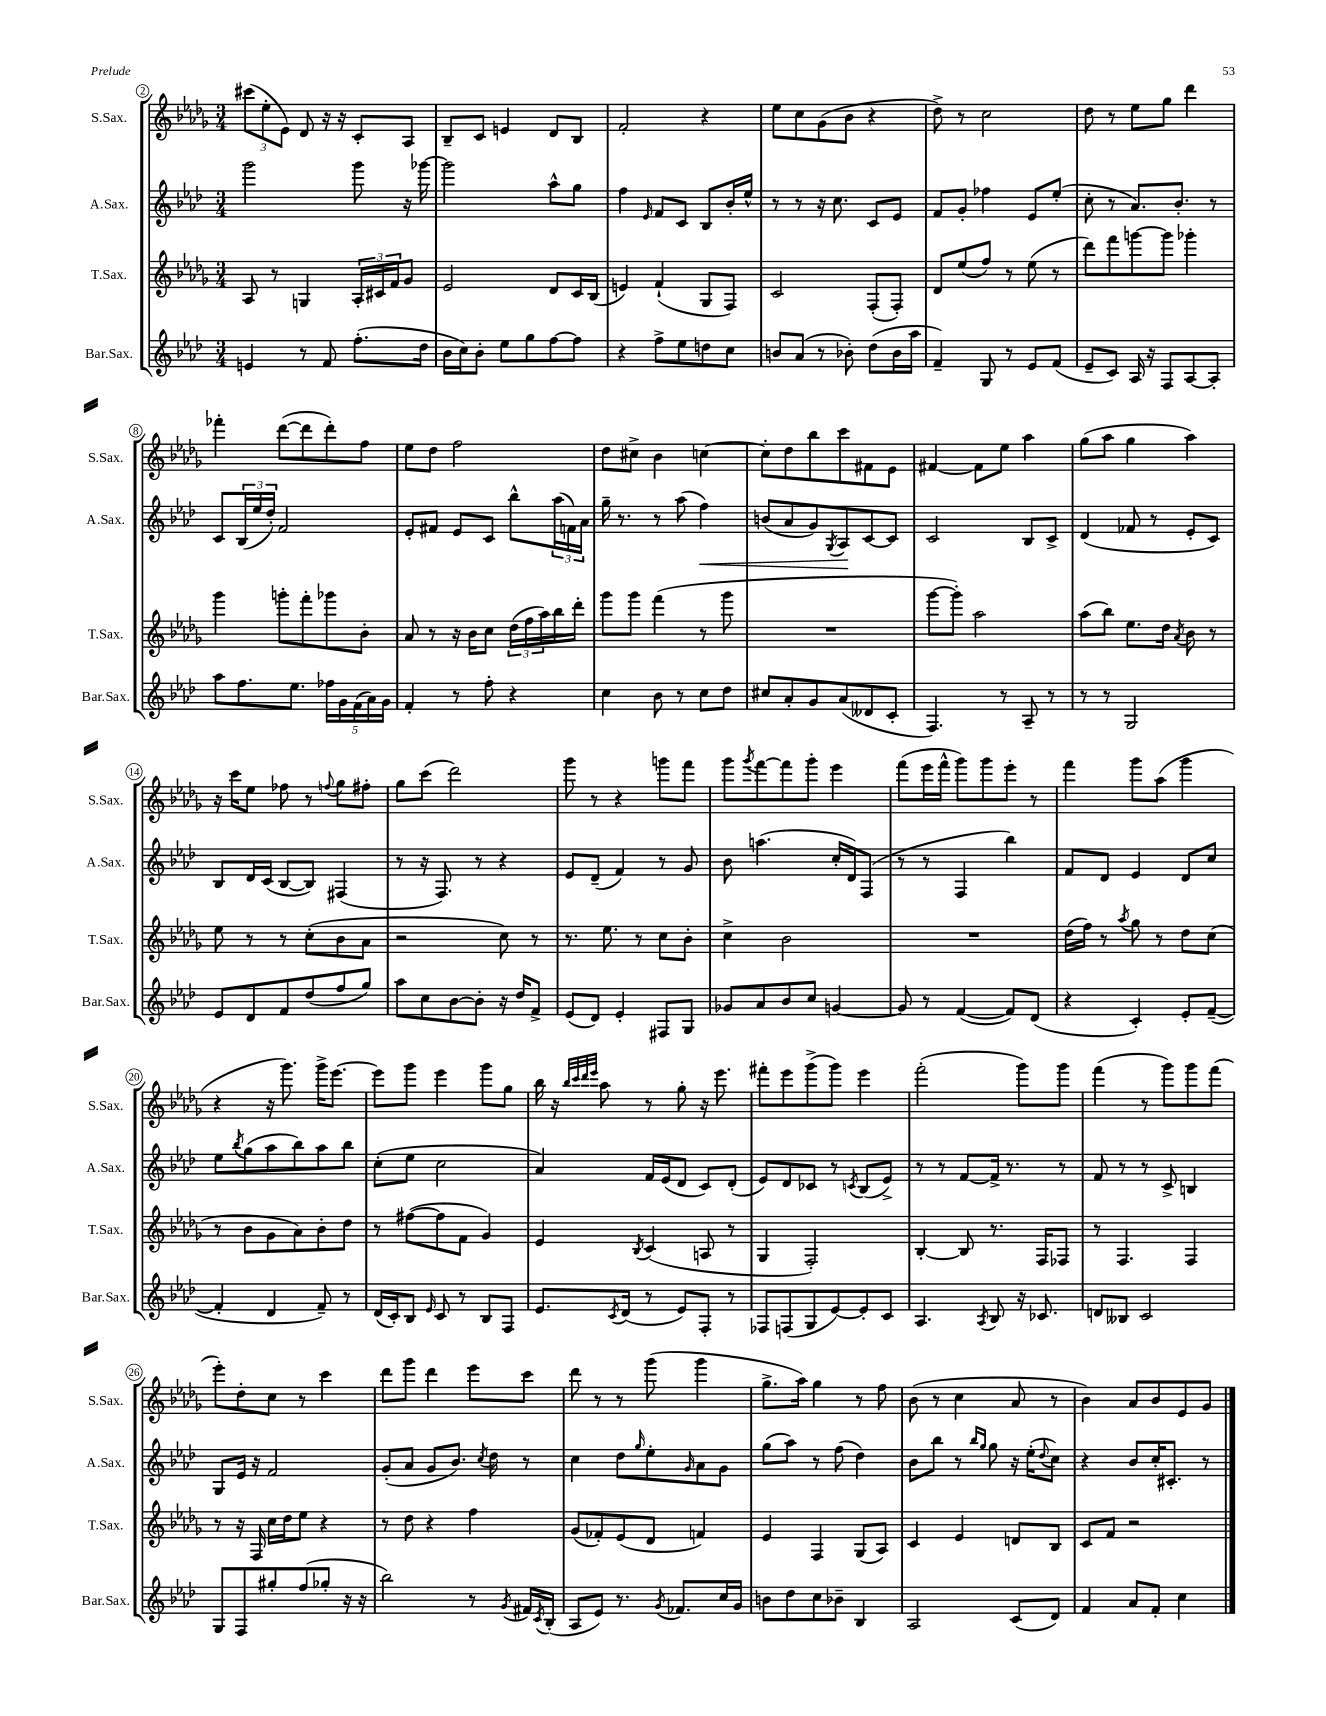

**kern	**kern	**kern	**dynam	**kern
*part4	*part3	*part2	*part2	*part1
*staff4	*staff3	*staff2	*staff2	*staff1
*I"Bar.Sax.	*I"T.Sax.	*I"A.Sax.	*	*I"S.Sax.
*I'Bar.Sax.	*I'T.Sax.	*I'A.Sax.	*	*I'S.Sax.
*clefG2	*clefG2	*clefG2	*	*clefG2
*k[b-e-a-d-]	*k[b-e-a-d-g-]	*k[b-e-a-d-]	*	*k[b-e-a-d-g-]
*M3/4	*M3/4	*M3/4	*	*M3/4
=2	=2	=2	=2	=2
4en/	8A-/	2ggg\	.	(12ccc#X\L
.	.	.	.	12ee-'\
.	8r	.	.	.
.	.	.	.	12e-\J)
8r	4Gn/	.	.	8d-/
8f/	.	.	.	16r
.	.	.	.	16r
(8.ff'\L	24A-'/LL	8ggg\	.	8c'/L
.	24c#X/	.	.	.
.	24f/J	.	.	.
.	8g-/J	16r	.	8A-/J
16dd-\Jk	.	[16ggg-X\	.	.
=3	=3	=3	=3	=3
16b-\LL	2e-/	2ggg-\]	.	8B-~/L
16cc\J)	.	.	.	.
8b-'\J	.	.	.	8c/J
8ee-\L	.	.	.	4en/
8gg\	.	.	.	.
[8ff\	8d-/L	8aa-^^\L	.	8d-/L
8ff\J]	16c/L	8gg\J	.	8B-/J
.	(16B-/JJ	.	.	.
=4	=4	=4	=4	=4
4r	4en/)	4ff\	.	2f'/
.	.	16qqe-/	.	.
8ff^\L	(4f`/	8f/L	.	.
8ee-\	.	8c/J	.	.
8ddn\	8G-/L	8B-/L	.	4r
8cc\J	8F/J)	16b-'/L	.	.
.	.	16ee-^^/JJ	.	.
=5	=5	=5	=5	=5
8bn/L	2c/	8r	.	8ee-\L
(8a-/J	.	8r	.	8cc\
8r	.	16r	.	(8g-\
.	.	8.cc\	.	.
8b-X'\)	.	.	.	8b-\J
(8dd-\L	(8F'/L	8c/L	.	4r
16b-\L	8F'/J)	8e-/J	.	.
16aa-\JJ	.	.	.	.
=6	=6	=6	=6	=6
4f~/)	8d-/L	8f/L	.	8dd-^\)
.	(8ee-/	8g'/J	.	8r
8G/	8ff/J)	4ff-X\	.	2cc\
8r	8r	.	.	.
8e-/L	(8ee-\	8e-/L	.	.
(8f/J	8r	(8ee-'/J	.	.
=7	=7	=7	=7	=7
8e-~/L	8ddd-\L)	8cc'\	.	8dd-\
8c/J)	8fff\	8r	.	8r
16A-/	[8gggn\	8.a-/L)	.	8ee-\L
16r	.	.	.	.
8F/L	8ggg\J]	.	.	8gg-\J
.	.	8.b-'/J	.	.
[8A-/	4ggg-X'\	.	.	4ddd-\
8A-'/J]	.	8r	.	.
!!LO:LB:g=z
=8	=8	=8	=8	=8
8aa-\L	4ggg-\	8c/L	.	4fff-X'\
8.ff\	.	(24B-/L	.	.
.	.	24ee-/	.	.
.	.	24dd-'/JJ)	.	.
.	8gggn'\L	2f/	.	([8ddd-\L
8.ee-\J	.	.	.	.
.	8fff'\	.	.	8ddd-\]
20ff-X\LL	8ggg-X\	.	.	8ddd-'\)
20g\	.	.	.	.
(20f\	.	.	.	.
.	8b-'\J	.	.	8ff\J
20a-\)	.	.	.	.
20g\JJ	.	.	.	.
=9	=9	=9	=9	=9
4f'/	8a-/	8e-'/L	.	8ee-\L
.	8r	8f#X/J	.	8dd-\J
8r	16r	8e-/L	.	2ff\
.	16b-\KL	.	.	.
8ff'\	8cc\J	8c/J	.	.
4r	(24dd-\LL	8bb-^^\L	.	.
.	24ff\	.	.	.
.	24aa-\)	.	.	.
.	16bb-\	(24aa-\L	.	.
.	.	24fn\)	.	.
.	16ddd-'\JJ	.	.	.
.	.	24a-\JJ	.	.
=10	=10	=10	=10	=10
4cc\	8ggg-\L	16gg~\	.	8dd-\L
.	.	8.r	.	.
.	8ggg-\J	.	.	8cc#X^\J
8b-\	(4fff\	8r	.	4b-\
8r	.	(8aa-\	.	.
!	!	!	!LO:HP:b	!
8cc\L	8r	4ff\)	<	[4ccn\
8dd-\J	8ggg-\	.	.	.
=11	=11	=11	=11	=11
8cc#X/L	2.r	(8bn/L	.	8cc'\L]
8a-'/	.	8a-/	.	8dd-\
8g/	.	8g/)	.	8bb-\
.	.	8qG/	.	.
(8a-/	.	8A-/	.	8ccc\
8d--X/	.	[8c/	[	8f#X\
8c'/J	.	8c/J]	.	8e-\J
=12	=12	=12	=12	=12
4.F/)	[8ggg-\L	2c/	.	[4f#X/
.	8ggg-'\J])	.	.	.
.	2aa-\	.	.	8f#\L]
8r	.	.	.	8ee-\J
8A-~/	.	8B-/L	.	4aa-\
8r	.	8c^/J	.	.
=13	=13	=13	=13	=13
8r	(8aa-\L	(4d-/	.	(8gg-\L
8r	8bb-\J)	.	.	8aa-\J
2G/	8.ee-\L	8f-X/	.	4gg-\
.	.	8r	.	.
.	16dd-\Jk	.	.	.
.	8qa-/	.	.	.
.	8b-\	8e-'/L	.	4aa-\)
.	8r	8c/J)	.	.
!!LO:LB:g=z
=14	=14	=14	=14	=14
8e-/L	8ee-\	8B-/L	.	16r
.	.	.	.	16ccc\KL
8d-/	8r	16d-/L	.	8ee-\J
.	.	(16c/JJ	.	.
8f/	8r	[8B-/L	.	8ff-X\
(8dd-/	(8cc'\L	8B-/J])	.	8r
.	.	.	.	8qqffn/
8ff/	8b-\	(4F#X/	.	8gg-\L
8gg/J)	8a-\J	.	.	8ff#X'\J
=15	=15	=15	=15	=15
8aa-\L	2r	8r	.	8gg-\L
8cc\	.	16r	.	(8ccc\J
.	.	8.F/)	.	.
[8b-\	.	.	.	2ddd-\)
8b-'\J]	.	8r	.	.
16r	8cc\)	4r	.	.
16dd-/KL	.	.	.	.
8f^/J	8r	.	.	.
=16	=16	=16	=16	=16
(8e-/L	8.r	8e-/L	.	8ggg-\
8d-/J)	.	(8d-~/J	.	8r
.	8.ee-\	.	.	.
4e-'/	.	4f/)	.	4r
.	8r	.	.	.
8F#X/L	8cc\L	8r	.	8gggn\L
8G/J	8b-'\J	8g/	.	8fff\J
=17	=17	=17	=17	=17
8g-X/L	4cc^\	8b-\	.	8ggg-\L
.	.	.	.	8qggg-/
8a-/	.	(4.aan\	.	[8fff\
8b-/	2b-\	.	.	8fff\]
8cc/J	.	.	.	8ggg-'\J
[4gn/	.	16cc'/LL	.	4eee-\
.	.	16d-/J)	.	.
.	.	(8F/J	.	.
=18	=18	=18	=18	=18
8g/]	2.r	8r	.	(8fff\L
8r	.	8r	.	16eee-\L
.	.	.	.	16fff^^\JJ
([4f/	.	4F/	.	8ggg-\L)
.	.	.	.	8ggg-\
8f/L])	.	4bb-\)	.	8eee-'\J
(8d-/J	.	.	.	8r
=19	=19	=19	=19	=19
4r	(16dd-\LL	8f/L	.	4fff\
.	16ff\JJ)	.	.	.
.	8r	8d-/J	.	.
.	8qaa-/	.	.	.
4c'/)	8gg-\	4e-/	.	8ggg-\L
.	8r	.	.	(8aa-\J
8e-'/L	8dd-\L	8d-/L	.	4ggg-\
([8f~/J	(8cc\J	8cc/J	.	.
!!LO:LB:g=z
=20	=20	=20	=20	=20
4f'/]	8r	8ee-\L	.	4r
.	.	8qbb-/	.	.
.	8b-\L	(8gg\	.	.
4d-/	8g-\	8aa-\	.	16r
.	.	.	.	8.ggg-\)
.	8a-\)	8bb-\)	.	.
8f~/)	8b-'\	8aa-\	.	16ggg-^\KL
.	.	.	.	[8.eee-\J
8r	8dd-\J	8bb-\J	.	.
=21	=21	=21	=21	=21
(16d-/LL	8r	(8cc'\L	.	8eee-\L]
16c'/J)	.	.	.	.
8B-/J	([8ff#X\L	8ee-\J	.	8ggg-\J
16qqe-/	.	.	.	.
8c/	8ff#\]	2cc\	.	4eee-\
8r	8f\J	.	.	.
8B-/L	4g-/)	.	.	8ggg-\L
8F/J	.	.	.	8gg-\J
=22	=22	=22	=22	=22
8.e-/L	4e-/	4a-/)	.	16bb-\
.	.	.	.	16r
.	.	.	.	32qqbb-/LLL
.	.	.	.	32qqccc/
.	.	.	.	32qqddd-/
.	.	.	.	32qqeee-/JJJ
.	.	.	.	8aa-\
8qc/	.	.	.	.
(16d-/Jk	.	.	.	.
.	8qB-/	.	.	.
8r	(4c/	16f/LL	.	8r
.	.	(16e-/J	.	.
8e-/L)	.	8d-/J	.	8gg-'\
8F'/J	8An/	8c/L)	.	16r
.	.	.	.	8.eee-\
8r	8r	(8d-'/J	.	.
=23	=23	=23	=23	=23
8F-X/L	4G-/	8e-/L)	.	8fff#X'\L
(8Fn/	.	8d-/	.	8eee-\
8G/	2F'/)	8c-X/J	.	(8ggg-^\
[8e-/)	.	8r	.	8ggg-\J)
.	.	8qcn/	.	.
8e-'/]	.	(8B-/L	.	4eee-\
8c/J	.	8e-^/J)	.	.
=24	=24	=24	=24	=24
4.A-/	[4B-'/	8r	.	(2fff'\
.	.	8r	.	.
.	8B-/]	[8f/L	.	.
8qA-/	.	.	.	.
8B-/	8.r	16f^/Jk]	.	.
.	.	8.r	.	.
16r	.	.	.	8ggg-\L)
8.c-X/	16F/KL	.	.	.
.	8F-X/J	8r	.	8ggg-\J
=25	=25	=25	=25	=25
8dn/L	8r	8f/	.	(4fff\
8B--X/J	4.F/	8r	.	.
2c/	.	8r	.	8r
.	.	8c^/	.	8ggg-\L)
.	4F/	4Bn/	.	8ggg-\
.	.	.	.	(8fff\J
!!LO:LB:g=z
=26	=26	=26	=26	=26
8G/L	8r	8G/L	.	8eee-'\L)
8F/	16r	16e-/Jk	.	8dd-'\
.	16F/	16r	.	.
8gg#X'/	16cc\LL	2f/	.	8cc\J
.	16dd-\J	.	.	.
(8ff/	8ee-\J	.	.	8r
8gg-X'/J	4r	.	.	4ccc\
16r	.	.	.	.
16r	.	.	.	.
=27	=27	=27	=27	=27
2bb-\)	8r	(8g'/L	.	8ddd-\L
.	8dd-\	8a-/J	.	8ggg-\J
.	4r	8g/L	.	4ddd-\
.	.	8.b-/J)	.	.
8r	4ff\	.	.	8eee-\L
.	.	8qcc/	.	.
.	.	16dd-\	.	.
8qg/	.	.	.	.
16f#X/LL	.	8r	.	8ccc\J
8qc/	.	.	.	.
(16B-'/JJ	.	.	.	.
=28	=28	=28	=28	=28
8A-/L	(8g-/L	4cc\	.	8ddd-\
8e-/J)	8f-X'/)	.	.	8r
8.r	(8e-/	8dd-\L	.	8r
.	.	16qqgg/	.	.
.	8d-/J	8ee-'\	.	(8ggg-\
8qg/	.	.	.	.
8.f-X/L	.	.	.	.
.	.	16qqg/	.	.
.	4fn/)	8a-\	.	4ggg-\
16cc/L	.	8g\J	.	.
16g/JJ	.	.	.	.
=29	=29	=29	=29	=29
8bn\L	4e-/	(8gg\L	.	8.gg-^\L
8dd-\	.	8aa-\J)	.	.
.	.	.	.	16aa-\Jk)
8cc\	4F/	8r	.	4gg-\
8b-X~\J	.	(8ff\	.	.
4B-/	(8G-/L	4dd-\)	.	8r
.	8A-/J)	.	.	8ff\
=30	=30	=30	=30	=30
2A-/	4c/	8b-\L	.	(8b-\
.	.	8bb-\J	.	8r
.	4e-/	8r	.	4cc\
.	.	16qqbb-/LL	.	.
.	.	16qqgg/JJ	.	.
.	.	8gg\	.	.
(8c/L	8dn/L	16r	.	8a-/
.	.	(16ee-'\KL	.	.
.	.	8qqdd-/	.	.
8d-/J)	8B-/J	8cc\J)	.	8r
=31	=31	=31	=31	=31
4f/	8c/L	4r	.	4b-\)
.	8f/J	.	.	.
8a-/L	2r	8b-/L	.	8a-/L
8f'/J	.	16cc'/K	.	8b-/
.	.	8.c#X'/J	.	.
4cc\	.	.	.	8e-/
.	.	8r	.	8g-/J
==	==	==	==	==
*-	*-	*-	*-	*-
